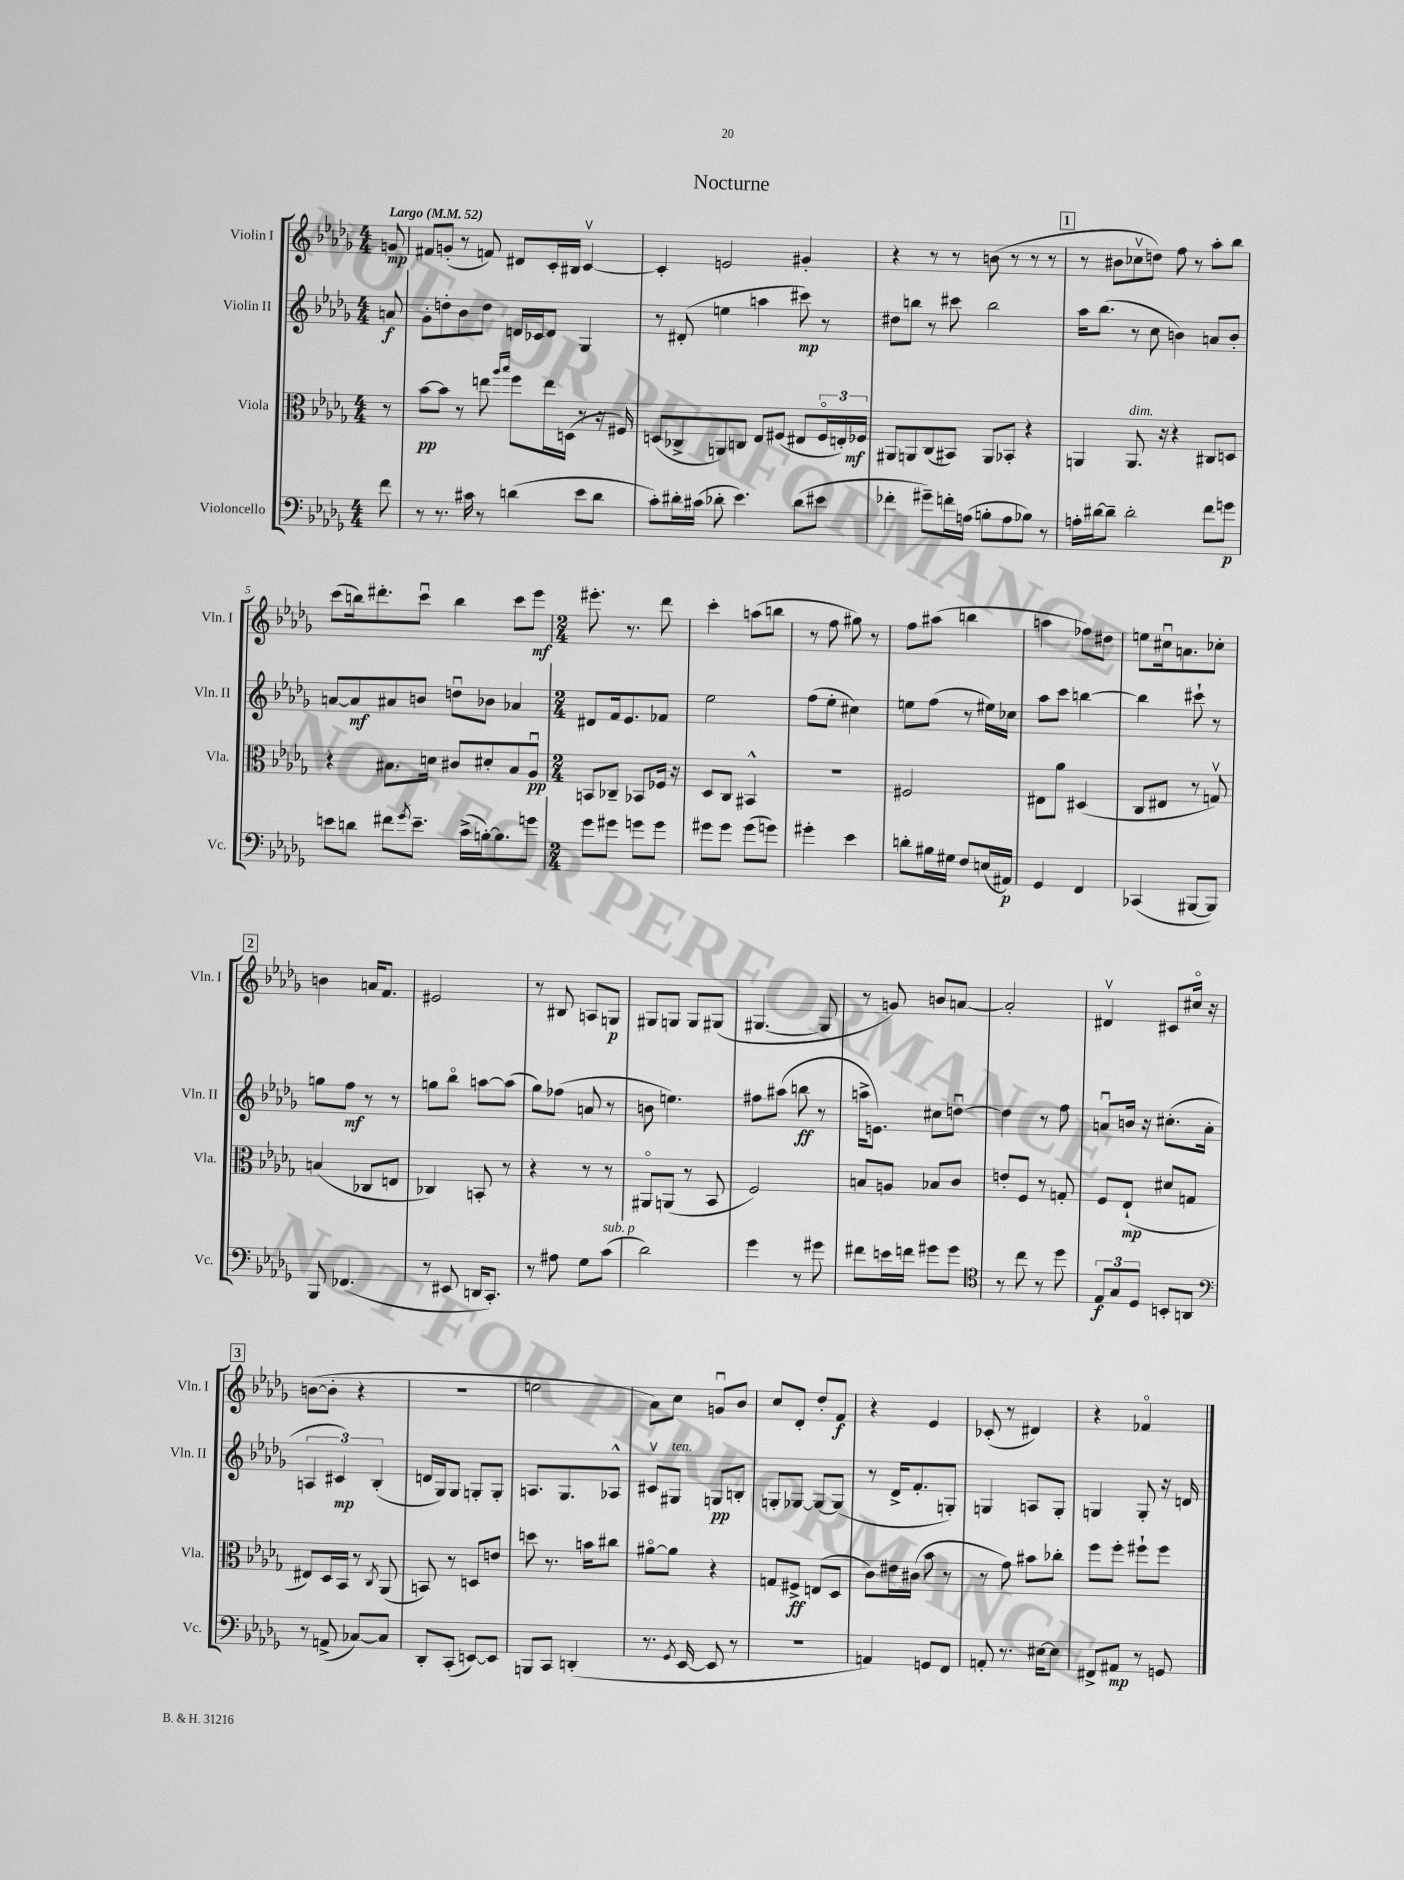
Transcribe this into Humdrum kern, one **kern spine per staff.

**kern	**dynam	**kern	**dynam	**kern	**dynam	**kern	**dynam
*part4	*part4	*part3	*part3	*part2	*part2	*part1	*part1
*staff4	*staff4	*staff3	*staff3	*staff2	*staff2	*staff1	*staff1
*I"Violoncello	*	*I"Viola	*	*I"Violin II	*	*I"Violin I	*
*I'Vc.	*	*I'Vla.	*	*I'Vln. II	*	*I'Vln. I	*
*clefF4	*	*clefC3	*	*clefG2	*	*clefG2	*
*k[b-e-a-d-g-]	*	*k[b-e-a-d-g-]	*	*k[b-e-a-d-g-]	*	*k[b-e-a-d-g-]	*
*M4/4	*	*M4/4	*	*M4/4	*	*M4/4	*
*MM52	*	*MM52	*	*MM52	*	*MM52	*
=	=	=	=	=	=	=	=
!	!	!	!	!	!	!LO:TX:a:B:t=Largo	!
8f\	.	8r	.	8an/	f	8gn/	mp
=1	=1	=1	=1	=1	=1	=1	=1
8r	.	[8b-\L	pp	8g-'\L	.	8f#X/L	.
8.r	.	8b-\J]	.	8ddn'\	.	(8gn'/J	.
.	.	8r	.	8b-\	.	8r	.
16c#X\	.	.	.	.	.	.	.
8r	.	8een\	.	8dd\J	.	8fn/)	.
.	.	16qqaa-/LL	.	.	.	.	.
.	.	16qqbb-/JJ	.	.	.	.	.
(4dn\	.	8ff\L	.	16dn/LL	.	8d#X/L	.
.	.	.	.	16c-X/J	.	.	.
.	.	16ee\L	.	8d/J	.	16c'/L	.
.	.	(16Dn\JJ	.	.	.	16B#X/JJ	.
8e-\L	.	8r	.	4G-/	.	[4cv/	.
8d\J	.	16r	.	.	.	.	.
.	.	16F#X/)	.	.	.	.	.
=2	=2	=2	=2	=2	=2	=2	=2
8c'\L)	.	(8Dn/L	.	8r	.	4c'/]	.
16d#X'\L	.	8C-X^/	.	(8d#X'/	.	.	.
(16c#X\JJ	.	.	.	.	.	.	.
8d-X'\	.	8AAn/)	.	4een\	.	2en/	.
4.e-\)	.	8Cn/J	.	.	.	.	.
.	.	8E-/L	.	4aan\	.	.	.
.	.	(8F#X/J	.	.	.	.	.
(8d-\L	.	8E#X/L	.	8ccc#X\)	mp	4g#X'/	.
8e#X\J	.	24F#/L	.	8r	.	.	.
.	.	24En'/)	.	.	.	.	.
.	.	24F-X/JJ	mf	.	.	.	.
=3	=3	=3	=3	=3	=3	=3	=3
4f-X'\	.	8AA#X/L	.	8dd#X\L	.	4r	.
.	.	8AAn/	.	8bbn\J	.	.	.
8g#X~\L)	.	(8C/	.	8r	.	8r	.
16fn'\L	.	8BB#X/J)	.	8ccc#X\	.	8r	.
(16An\JJ	.	.	.	.	.	.	.
8Bn'\L	.	8AA/L	.	2bb\	.	(8bn\	.
8A\	.	8BB-X'/J	.	.	.	8r	.
8B-X\J)	.	4r	.	.	.	8r	.
8r	.	.	.	.	.	8r	.
!!LO:REH:place=s1:t=1
=4	=4	=4	=4	=4	=4	=4	=4
16An'\LL	.	4AAn/	.	16aa-\KL	.	8r	.
[16d#X\J	.	.	.	(8.bb-\J	.	.	.
8d#~\J]	.	.	.	.	.	8b#X\L	.
!	!	!LO:TX:a:i:t=dim.	!	!	!	!	!
2d#'\	.	8.AA/	.	8r	.	8cc-Xv\	.
.	.	.	.	8cc\	.	8ddn\J)	.
.	.	16r	.	.	.	.	.
.	.	4r	.	4bn\)	.	8ff\	.
.	.	.	.	.	.	8r	.
8f\L	.	8C#X/L	.	8an/L	.	8aa-'\L	.
8gn\J	p	8Dn/J	.	8b'/J	.	8bb-\J	.
!!LO:LB:g=z
=5	=5	=5	=5	=5	=5	=5	=5
8en\L	.	4r	.	[8an/L	.	(8ccc\L	.
8dn\J	.	.	.	8a/]	mf	16bbn\k)	.
.	.	.	.	.	.	8.ddd#X'\	.
8f#X\L	.	8.B#X\L	.	8a#X/	.	.	.
8qg-/	.	.	.	.	.	.	.
8.e~\J	.	.	.	8bn/J	.	8cccu\J	.
.	.	16dn\Jk	.	.	.	.	.
.	.	8c#X/L	.	8ddnu\L	.	4bb\	.
(16c^\LL	.	.	.	.	.	.	.
[16Bn'\J)	.	8d#X'/	.	8b-X\J	.	.	.
8.B\]	.	.	.	.	.	.	.
.	.	8B#/	.	4a-X/	.	8ccc\L	.
8gn\J	.	8A-u/J	pp	.	.	8eee-\J	mf
=6	=6	=6	=6	=6	=6	=6	=6
*M2/4	*	*M2/4	*	*M2/4	*	*M2/4	*
8g-\L	.	8BBn/L	.	8d#X/L	.	8.eee#X'\	.
8g#X\J	.	8C-X~/J	.	16f/k	.	.	.
.	.	.	.	8.e-/	.	8.r	.
8gn\L	.	8BB-X/L	.	.	.	.	.
8g\J	.	16F-X/Jk	.	8f-X/J	.	8ddd-\	.
.	.	16r	.	.	.	.	.
=7	=7	=7	=7	=7	=7	=7	=7
8g#X\L	.	8D-/L	.	2ee-\	.	4ccc'\	.
8g#\J	.	8C/J	.	.	.	.	.
(8g#\L	.	4BB#X^^/	.	.	.	(8aan\L	.
8gn\J)	.	.	.	.	.	8bbn\J	.
=8	=8	=8	=8	=8	=8	=8	=8
4g#X'\	.	2r	.	(8ff\L	.	8r	.
.	.	.	.	8ee-'\J	.	8ff\	.
4e-\	.	.	.	4cc#X\)	.	8gg#X\)	.
.	.	.	.	.	.	8r	.
=9	=9	=9	=9	=9	=9	=9	=9
8dn'\L	.	2F#X/	.	8een\L	.	8ff\L	.
16B#X\L	.	.	.	(8ff\J	.	(8aa#X\J	.
16G#X\JJ	.	.	.	.	.	.	.
8F/L	.	.	.	8r	.	4bbn\	.
(16En/L	.	.	.	16ee#X\LL)	.	.	.
16AA#X/JJ)	p	.	.	16cc-X\JJ	.	.	.
=10	=10	=10	=10	=10	=10	=10	=10
4GG-/	.	8E#X\L	.	8aa-\L	.	4aan\	.
.	.	8a-\J	.	8ccc\J	.	.	.
4FF/	.	(4D#X/	.	[4bbn\	.	8ff-X\L)	.
.	.	.	.	.	.	8dd#X\J	.
=11	=11	=11	=11	=11	=11	=11	=11
(4CC-X/	.	8C/L	.	4bb\]	.	8een\L	.
.	.	8E#X/J	.	.	.	16cc#Xu\k	.
.	.	.	.	.	.	8.an\	.
[8BBB#X/L	.	8r	.	8ccc#X`\	.	.	.
8BBB#/J])	.	8Gnv/)	.	8r	.	8cc-X'\J	.
!!LO:LB:g=z
!!LO:REH:place=s1:t=2
=12	=12	=12	=12	=12	=12	=12	=12
8BBB-/	.	(4Bn/	.	8ggn\L	.	4bn\	.
(4.FF-X/	.	.	.	8ff\J	mf	.	.
.	.	8C-X/L	.	8r	.	16an/KL	.
.	.	.	.	.	.	8.f/J	.
.	.	8En/J	.	8r	.	.	.
=13	=13	=13	=13	=13	=13	=13	=13
8r	.	4C-X/)	.	8ggn\L	.	2e#X/	.
8EE#X/	.	.	.	8bb-\J	.	.	.
16DDn/KL	.	8BBn'/	.	[8aan\L	.	.	.
8.CC'/J)	.	.	.	.	.	.	.
.	.	8r	.	(8aa\J]	.	.	.
=14	=14	=14	=14	=14	=14	=14	=14
8r	.	4r	.	8gg-\L)	.	8r	.
8A#X\	.	.	.	(8ff-X\J	.	8B#X/	.
8G-\L	.	8r	.	8an/	.	8An/L	.
!LO:TX:a:i:t=sub. p	!	!	!	!	!	!	!
(8c\J	.	8r	.	8r	.	8Gn/J	p
=15	=15	=15	=15	=15	=15	=15	=15
2d-\)	.	8AA#X/L	.	8bn\	.	8G#X/L	.
.	.	(8AAn/J	.	4.een\)	.	8Gn/J	.
.	.	8r	.	.	.	8G/L	.
.	.	8BB-/	.	.	.	(8G#X/J	.
=16	=16	=16	=16	=16	=16	=16	=16
4g-\	.	2F/)	.	8ff#X\L	.	[4.G#X/	.
.	.	.	.	(8aa#X\J	.	.	.
8r	.	.	.	8bbn\	ff	.	.
8g#X\	.	.	.	8r	.	8G#/]	.
=17	=17	=17	=17	=17	=17	=17	=17
8f#X\L	.	8Bn/L	.	16aan^\KL	.	8r	.
.	.	.	.	8.en\J)	.	.	.
16en\L	.	8An/J	.	.	.	8gn/)	.
16fn\JJ	.	.	.	.	.	.	.
8g#X\L	.	8B-X/L	.	8cc#X\L	.	8bn/L	.
8g#\J	.	8c/J	.	[8ddnu\J	.	[8an/J	.
=18	=18	=18	=18	=18	=18	=18	=18
*clefC4	*	*	*	*	*	*	*
8r	.	8en'/L	.	4dd\]	.	2a'/]	.
8cc\	.	8F/J	.	.	.	.	.
8r	.	8r	.	8r	.	.	.
8dd-\	.	8Gn'/	.	8ff\	.	.	.
=19	=19	=19	=19	=19	=19	=19	=19
12E-/L	f	8F/L	.	8anu/L	.	4d#Xv/	.
12G-/	.	.	.	.	.	.	.
.	.	(8E-`/J	mp	16bn/Jk	.	.	.
12D-/J	.	.	.	.	.	.	.
.	.	.	.	16r	.	.	.
8BBn'/L	.	8d#X/L	.	(8.cc#X'\L	.	8c#X/L	.
8AAn/J	.	8Gn/J	.	.	.	16cc#X/Jk	.
.	.	.	.	16a'\Jk	.	16r	.
!!LO:LB:g=z
!!LO:REH:place=s1:t=3
=20	=20	=20	=20	=20	=20	=20	=20
*clefF4	*	*	*	*	*	*	*
8r	.	8E#X/L)	.	6An/	.	([8bn\L	.
(8AAn^/	.	16D-/L	.	.	.	8b'\J]	.
.	.	.	.	6c#X/)	mp	.	.
.	.	16BB-/JJ	.	.	.	.	.
[8C-X/L)	.	8r	.	.	.	4r	.
.	.	.	.	(6B-'/	.	.	.
.	.	8qC/	.	.	.	.	.
8C-/J]	.	(8AA-/	.	.	.	.	.
=21	=21	=21	=21	=21	=21	=21	=21
8DD-'/L	.	8BBn/)	.	16dn/LL	.	2r	.
.	.	.	.	16G-/J)	.	.	.
(8CC'/J	.	8r	.	8G-/J	.	.	.
[8EEn/L)	.	8Dn/L	.	8Gn'/L	.	.	.
8EE/J]	.	8en/J	.	8G'/J	.	.	.
=22	=22	=22	=22	=22	=22	=22	=22
8BBBn/L	.	8ddn\	.	8.An/L	.	2een\	.
8CC/J	.	8.r	.	.	.	.	.
.	.	.	.	8.G-/	.	.	.
(4DDn'/	.	.	.	.	.	.	.
.	.	16bn\KL	.	.	.	.	.
.	.	8cc#X\J	.	8A-X^^/J	.	.	.
=23	=23	=23	=23	=23	=23	=23	=23
8.r	.	[8a#X\L	.	8c#Xv/L	.	8a-\L)	.
!	!	!	!	!LO:TX:a:i:t=ten.	!	!	!
.	.	8a#\J]	.	8G#X/J	.	8cc\J	.
8qGG-/	.	.	.	.	.	.	.
[16EE-/	.	.	.	.	.	.	.
8EE-/]	.	4r	.	8Gn/L	pp	8gnu/L	.
8r	.	.	.	8Bn'/J	.	8b-/J	.
=24	=24	=24	=24	=24	=24	=24	=24
2r	.	8Gn/L	.	8Gn'/L	.	8cc/L	.
.	.	8F#X^/J	ff	[8G-X/J	.	8d-'/J	.
.	.	(8En/L	.	8G-/L_	.	8dd-'/L	.
.	.	8D-/J	.	(8G-/J]	.	8f/J	f
=25	=25	=25	=25	=25	=25	=25	=25
4AAn/)	.	8c\L)	.	8r	.	4r	.
.	.	16e#X\L	.	16d-^/KL	.	.	.
.	.	(16c#X\JJ	.	8.f'/	.	.	.
8GGn/L	.	8b-\	.	.	.	4e-/	.
8FF/J	.	8r	.	8Gn'/J)	.	.	.
=26	=26	=26	=26	=26	=26	=26	=26
8AAn'/	.	8r	.	4Gn/	.	(8c-X'/	.
8.r	.	8g-\)	.	.	.	8r	.
.	.	8b#X\L	.	8An/L	.	4d#X/)	.
[16E#X\KL	.	.	.	.	.	.	.
8E#\J]	.	8cc-X'\J	.	8G'/J	.	.	.
=27	=27	=27	=27	=27	=27	=27	=27
8FF#X^/L	.	8ff\L	.	4Gn/	.	4r	.
8AA#X/J	mp	8ff'\J	.	.	.	.	.
8r	.	8ff#X`\L	.	8G'/	.	4f-X/	.
8GGn/	.	8ff#\J	.	16r	.	.	.
.	.	.	.	16dn/	.	.	.
==	==	==	==	==	==	==	==
*-	*-	*-	*-	*-	*-	*-	*-
